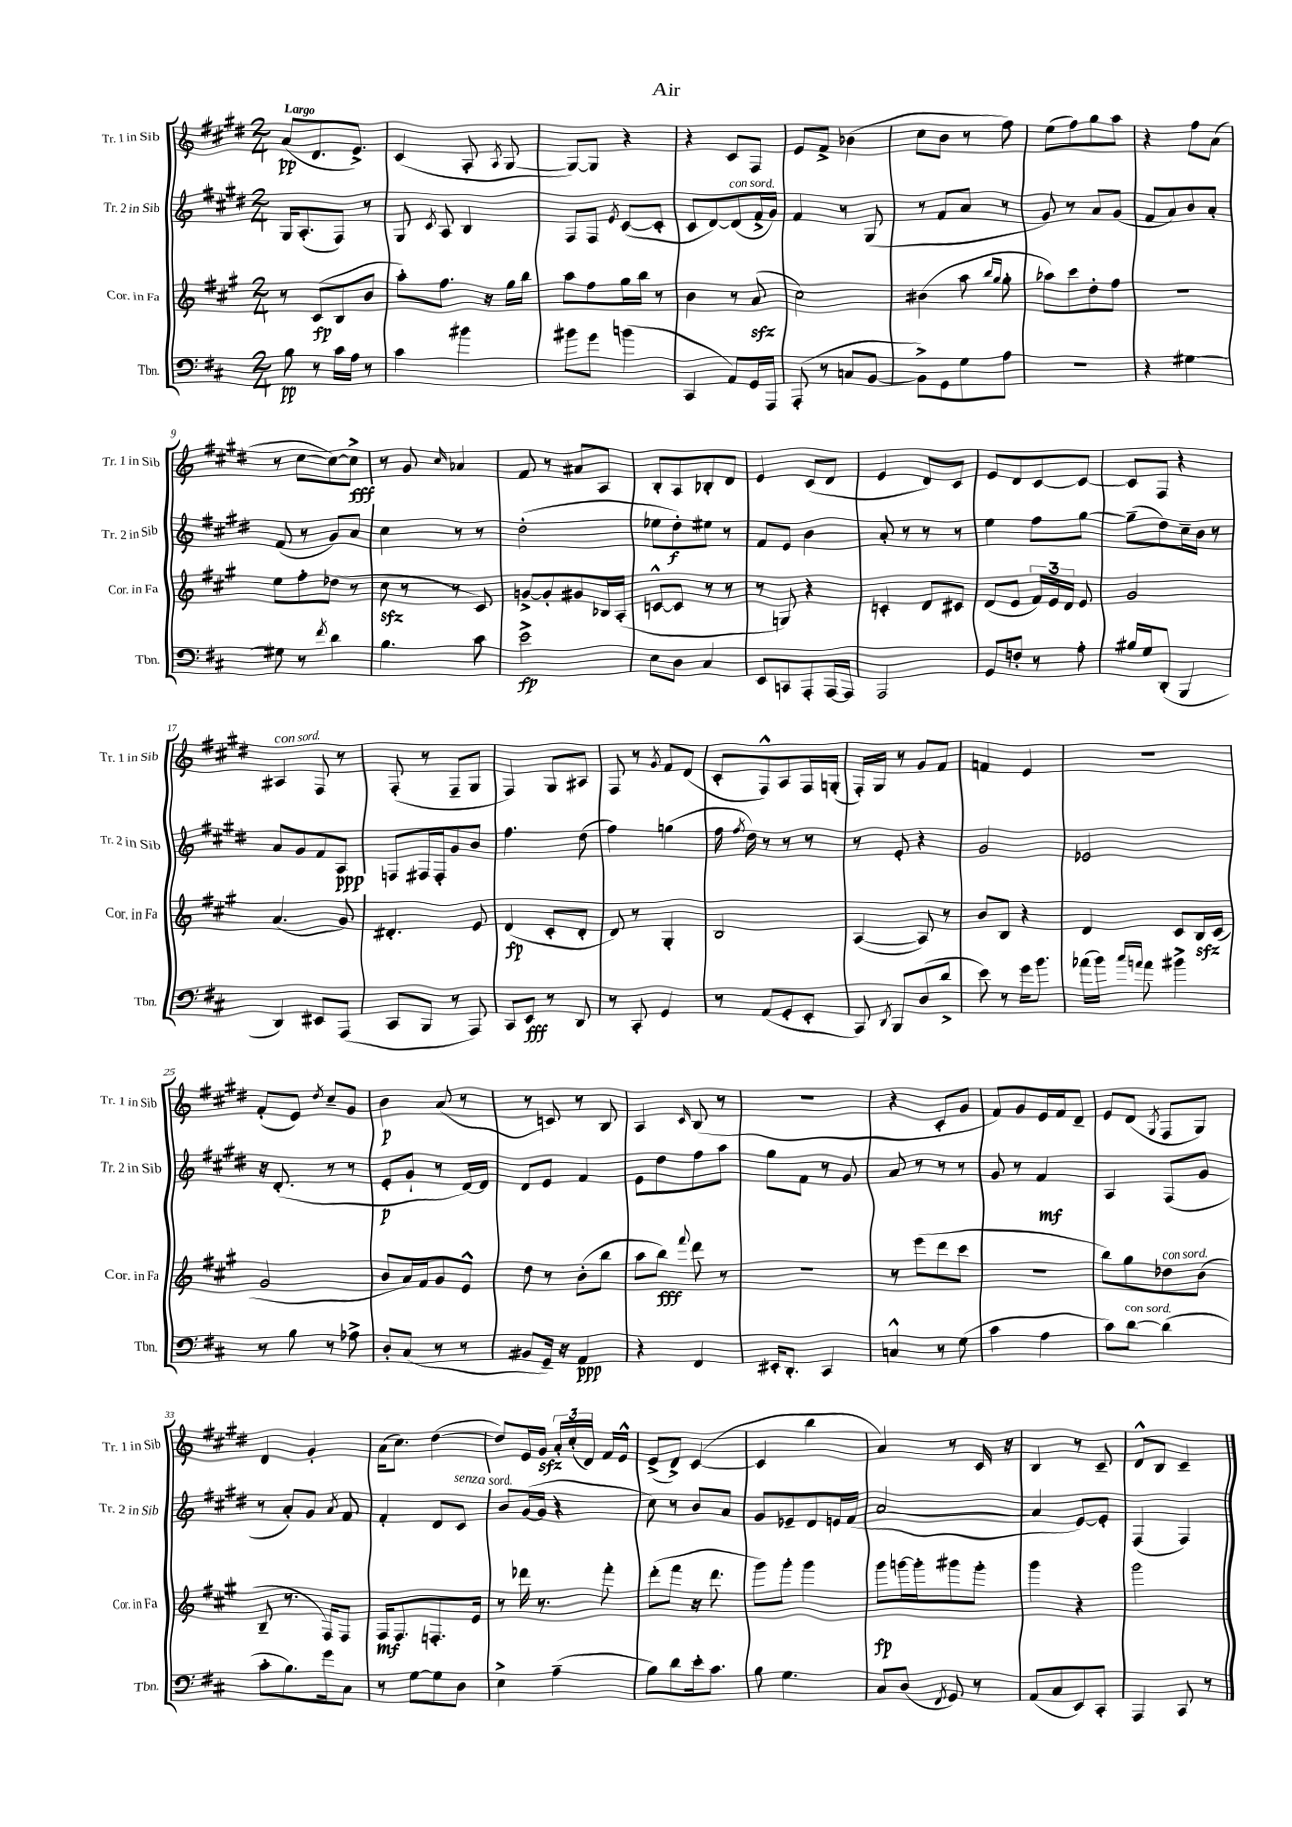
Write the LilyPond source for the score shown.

\header { title = "Air" }
<<
\new StaffGroup <<
\new Staff = "s0" \with { instrumentName = "Tr. 1 in Sib" shortInstrumentName = "Tr. 1 in Sib" } {
    \clef treble \key e \major \numericTimeSignature \time 2/4 \tempo "Largo"
    \autoBeamOff a'8[\pp( dis'8. e'8.]->) |
    cis'4( a8-. \acciaccatura { a8 } gis8~ |
    gis8[~) gis8] r4 |
    r4 cis'8[ fis8] |
    e'8[ fis'8]-> bes'4( |
    cis''8[ b'8] r8 fis''8) |
    e''8[( fis''8) gis''8 a''8] |
    r4 fis''8[ a'8]( |
    r8 cis''8[~ cis''8~) cis''8]->\fff |
    r8 gis'8 \grace { cis''16 } aes'4 |
    fis'8 r8 ais'8[ a8] |
    b8[-. a8 bes8-. dis'8] |
    e'4 cis'8[( dis'8] |
    e'4 dis'8[) cis'8] |
    e'8[ dis'8 cis'8~ cis'8]~ |
    cis'8[ fis8] r4 |
    ais4^\markup { \italic "con sord." } fis8 r8 |
    fis8-.( r8 fis8[-- gis8] |
    fis4) gis8[ ais8] |
    fis8 r8 \acciaccatura { gis'8 } fis'8[ dis'8]( |
    cis'8[-. fis8-^) a8 fis16 g16]-.( |
    fis16[-.) gis16] r8 gis'8[ fis'8] |
    f'4 e'4 |
    R2 |
    fis'8[-.( e'8]) \acciaccatura { dis''8 } cis''8[-- gis'8] |
    b'4\p a'8( r8 |
    r8 c'8) r8 b8 |
    a4 \grace { cis'16 } b8( r8 |
    r2 |
    r4 cis'8[-. gis'8] |
    fis'8[) gis'8 e'16 fis'16 dis'8]-- |
    e'8[ dis'8]( \acciaccatura { gis8 } fis8[ gis8]) |
    dis'4 gis'4-. |
    a'16[( cis''8.]) dis''4~( |
    dis''8[) e'16 gis'16]\sfz \tuplet 3/2 { a'16[-. cis''16-.( dis'16]) } fis'16[ e'16]-^ |
    e'8[->( dis'8]->) cis'4~( |
    cis'4 b''4 |
    a'4) r8 cis'16 r16 |
    b4 r8 cis'8-- |
    dis'8[-^ b8] cis'4-- \bar "|." |
}
\new Staff = "s1" \with { instrumentName = "Tr. 2 in Sib" shortInstrumentName = "Tr. 2 in Sib" } {
    \clef treble \key e \major \numericTimeSignature \time 2/4
    \autoBeamOff gis16[ a8.-.( fis8]) r8 |
    gis8 \acciaccatura { cis'8 } a8 b4 |
    fis8[ fis8] \acciaccatura { e'8 } cis'8[~( cis'8]-. |
    cis'8[ dis'8~) dis'8^\markup { \italic "con sord." }( fis'16-> gis'16]) |
    fis'4 r8 gis8( |
    r8 fis'8[ a'8] r8 |
    gis'8) r8 a'8[ gis'8]( |
    fis'8[ a'8) b'8 a'8]-. |
    fis'8( r8 gis'8[) a'8] |
    cis''4 r8 r8 |
    dis''2-.( |
    ees''8[ dis''8-.\f) eis''8] r8 |
    fis'8[ e'8] b'4 |
    a'8-. r8 r8 r8 |
    e''4 fis''8[ gis''8]~ |
    gis''8[--( dis''8) cis''16-- b'16] r8 |
    a'8[ gis'8 fis'8 a8]\ppp |
    f8[ fis16 fis16-. gis'8 b'8] |
    fis''4. dis''8( |
    fis''4) g''4( |
    fis''16 \acciaccatura { fis''8 } dis''16) r8 r8 r8 |
    r8 e'8-. r4 |
    gis'2 |
    ees'2 |
    r16 dis'8.-.( r8 r8 |
    e'8[-.\p gis'8]-! r8 dis'16[~) dis'16] |
    dis'8[ e'8] fis'4 |
    e'8[ dis''8 fis''8 a''8] |
    gis''8[ fis'8] r8 gis'8 |
    a'8 r8 r8 r8 |
    gis'8 r8 fis'4\mf |
    a4 fis8[( gis'8] |
    r8 a'8[-.) gis'8] \acciaccatura { a'8 } fis'8 |
    fis'4-. dis'8[ cis'8]^\markup { \italic "senza sord." } |
    b'8[ gis'16~( gis'16] r4 |
    cis''8) r8 b'8[ a'8] |
    gis'8[ ees'8-- dis'8 e'16 fis'16]( |
    a'2~ |
    a'4 e'8[~) e'8]-. |
    fis4( fis4) \bar "|." |
}
\new Staff = "s2" \with { instrumentName = "Cor. in Fa" shortInstrumentName = "Cor. in Fa" } {
    \clef treble \key a \major \numericTimeSignature \time 2/4
    \autoBeamOff r8 cis'8[\fp( b8 b'8] |
    a''8[-.) fis''8.] r16 gis''16[ b''16] |
    a''8[ fis''8 gis''16 b''16] r8 |
    b'4 r8 a'8\sfz( |
    cis''2) |
    bis'4( a''8 \grace { b''16[ gis''16] } gis''8-. |
    aes''8[) cis'''8 d''8-. fis''8] |
    R2 |
    e''8[ fis''8-. des''8]( r8 |
    cis''8\sfz r8 r8 cis'8) |
    g'8[~-> g'8-. gis'8 bes16 a16]-.( |
    c'8[~-^ c'8] r8 r8 |
    r8 g8) r4 |
    c'4-. d'8[ cis'8] |
    d'8[( e'8] \tuplet 3/2 { fis'16[) e'16 d'16] } e'8 |
    gis'2 |
    a'4.( gis'8) |
    dis'4.-. e'8 |
    d'4\fp( cis'8[-. d'8]-. |
    d'8) r8 gis4-. |
    b2 |
    a4~( a8) r8 |
    b'8[ b8] r4 |
    d'4 cis'8[ b16\sfz cis'16]( |
    gis'2 |
    b'8[ a'16) fis'16 gis'8 e'8]-^ |
    d''8 r8 b'8[-.( b''8] |
    a''8[ b''8]\fff) \appoggiatura { fis'''8 } d'''8 r8 |
    R2 |
    r8 e'''8[( d'''8 cis'''8] |
    R2 |
    b''8[) gis''8 des''8^\markup { \italic "con sord." } b'8]( |
    b8-- r8. fis16[) fis8] |
    fis16[\mf fis8. f8.-. e'16] |
    r8 des'''16 r8. fis'''8-. |
    d'''8[-.( fis'''8] r16 d'''8. |
    gis'''8[) gis'''8]-. gis'''4 |
    gis'''8[\fp g'''16~ g'''16-. gis'''8 gis'''8]-. |
    gis'''4 r4 |
    gis'''2 \bar "|." |
}
\new Staff = "s3" \with { instrumentName = "Tbn." shortInstrumentName = "Tbn." } {
    \clef bass \key d \major \numericTimeSignature \time 2/4
    \autoBeamOff b8\pp r8 cis'16[ a16] r8 |
    cis'4 bis'4 |
    bis'8[ g'8] b'4( |
    cis,4 a,8[) g,16 a,,16] |
    a,,8-.( r8 c8[ b,8]~ |
    b,8[->) g,8 g8 a8] |
    r2 |
    r4 gis4~ |
    gis8 r8 \acciaccatura { fis'8 } d'4 |
    b4. cis'8 |
    e'2->\fp |
    e8[ d8] cis4 |
    e,8[ c,8 a,,8-. a,,16~ a,,16] |
    a,,2 |
    g,8[ f8]-. r8 a8-. |
    bis16[ g16 d,8]-.( b,,4 |
    d,4) eis,8[ a,,8]( |
    cis,8[ b,,8] r8 a,,8) |
    cis,8[ e,8]\fff r8 d,8 |
    r8 cis,8-. g,4 |
    r8 a,8[( g,8-. e,8]-. |
    cis,8) \acciaccatura { d,8 } b,,8[ d8( d'8]-> |
    e'8) r8 g'16[ b'8.] |
    aes'16[( b'16]) \grace { cis''16[ a'16] } a'8 bis'4-> |
    r8 b8 r8 aes8-> |
    d8[-. cis8]( r8 r8 |
    bis,8[ g,16]--) r16 a,4\ppp |
    r4 fis,4 |
    eis,16[-. d,8.]-. cis,4 |
    c4-^ r8 g8( |
    cis'4 a4 |
    cis'8[) d'8]~^\markup { \italic "con sord." } d'4( |
    cis'8[-. b8.) g'16 cis8] |
    r8 g8[~ g8 d8] |
    e4-> a4--( |
    b8[) d'8 e'16-. cis'8.] |
    b8 g4. |
    cis8[ d8]( \acciaccatura { fis,8 } g,8) r8 |
    a,8[( cis8 e,8) cis,8]-. |
    a,,4 cis,8 r8 \bar "|." |
}
>>
>>
